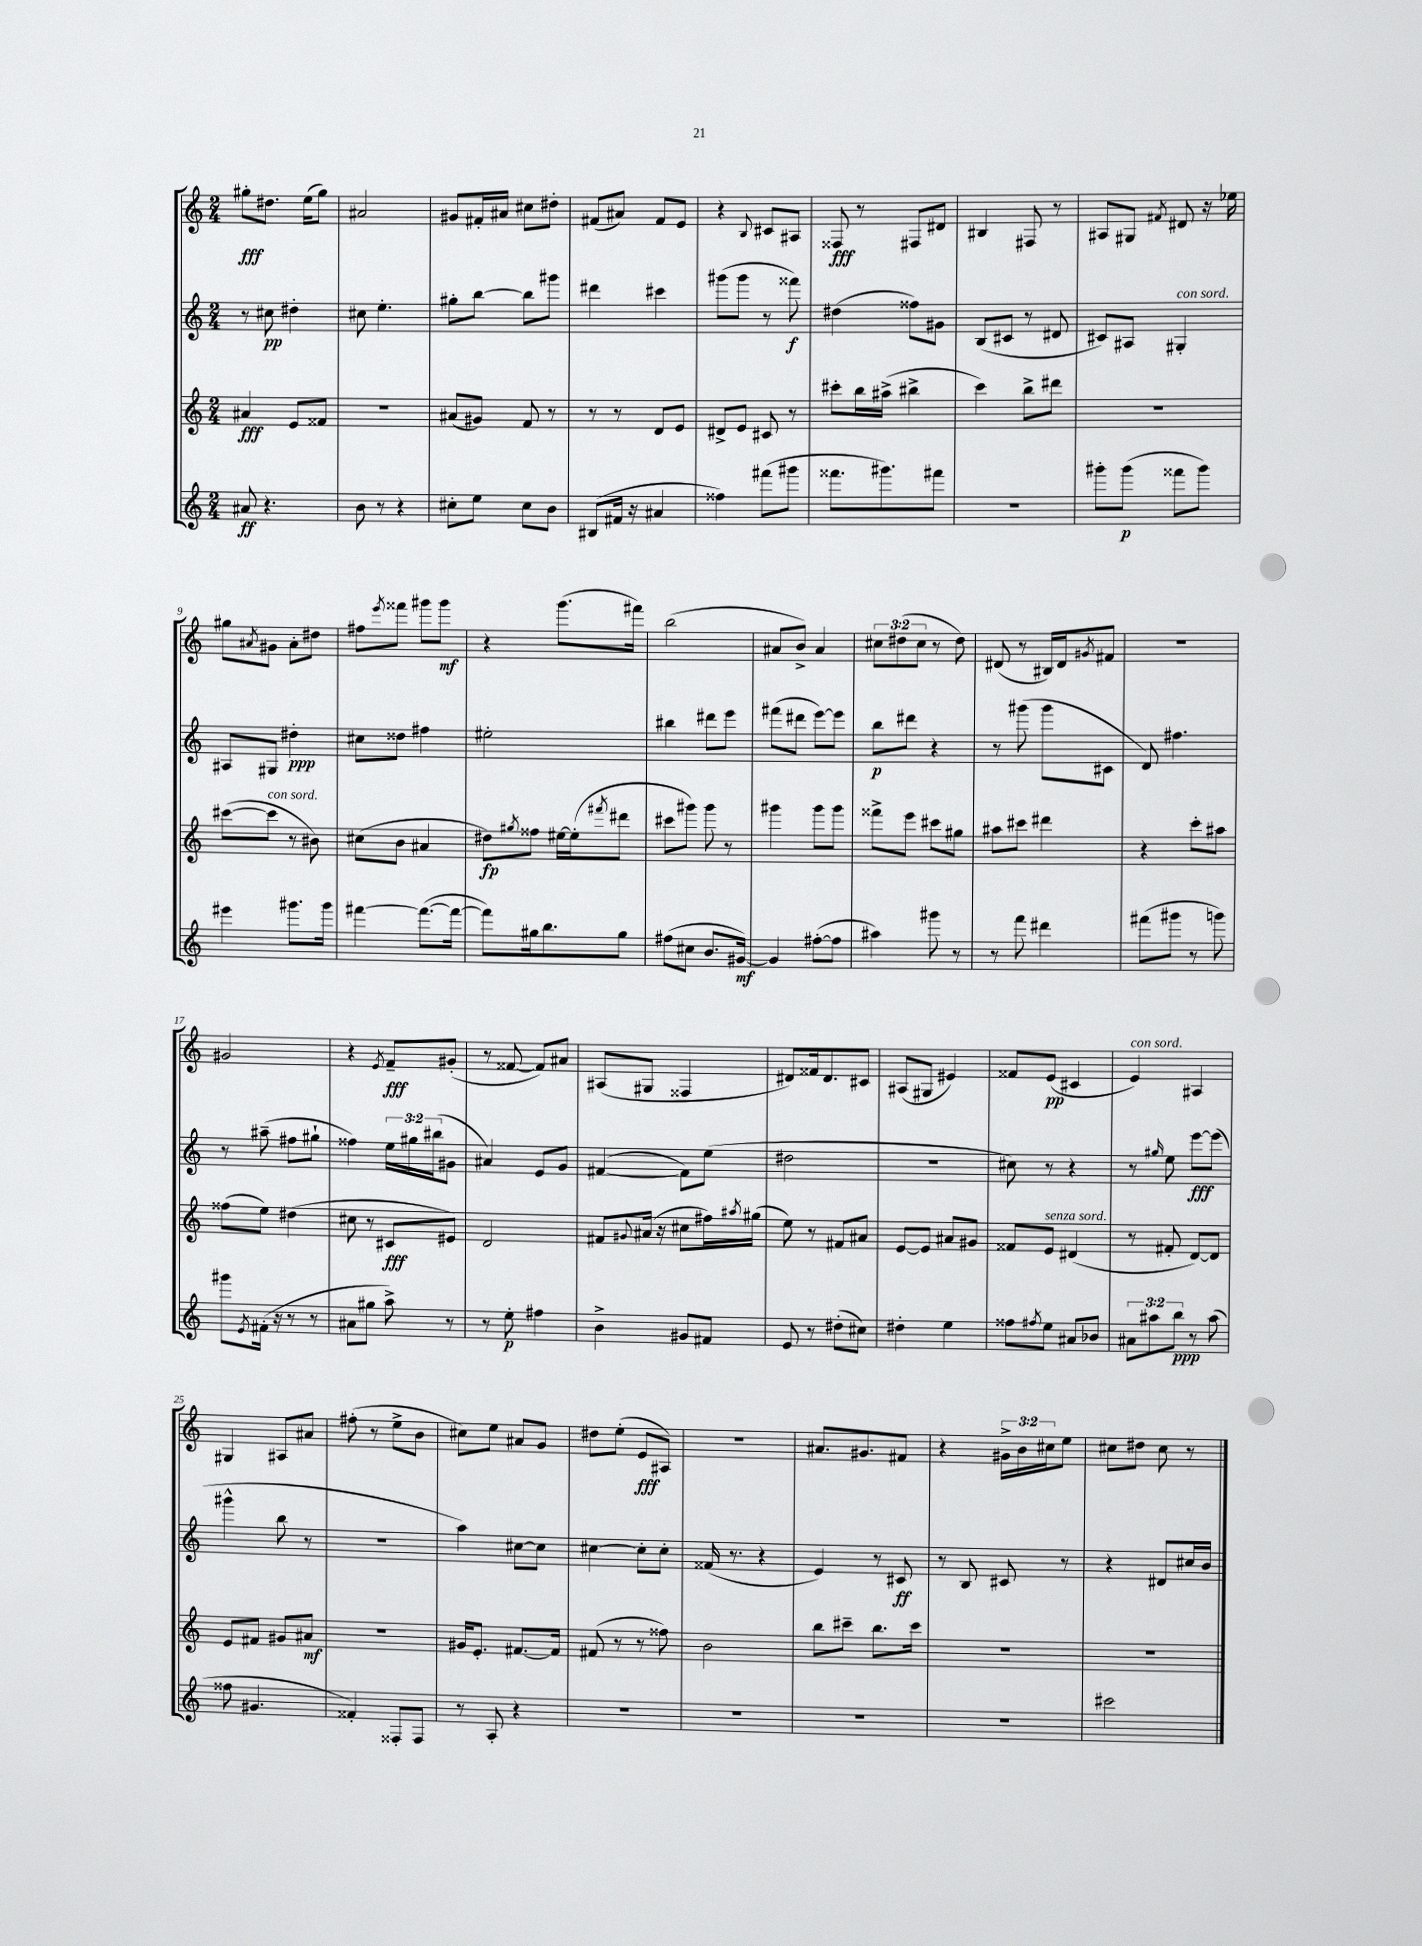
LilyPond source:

<<
\new StaffGroup <<
\new Staff = "s0" {
    \clef treble \key c \major \numericTimeSignature \time 2/4 \override Staff.TupletNumber.text = #tuplet-number::calc-fraction-text
    gis''8-.\fff dis''8. e''16( gis''8) |
    ais'2 |
    gis'8 fis'16-. ais'16 cis''8 dis''8-. |
    fis'8( ais'8) fis'8 e'8 |
    r4 \appoggiatura { b8 } cis'8 ais8 |
    fisis8\fff r8 fis8 dis'8 |
    bis4 fis8 r8 |
    ais8 gis8 \acciaccatura { fis'8 } dis'8 r16 ees''16 |
    gis''8 \acciaccatura { ais'8 } gis'8 ais'8-. dis''8 |
    fis''8 \acciaccatura { e'''8 } fisis'''8 gis'''8 gis'''8\mf |
    r4 g'''8.( fis'''16) |
    b''2( |
    ais'8 b'8->) ais'4 |
    \tuplet 3/2 { cis''8 dis''8( cis''8 } r8 dis''8) |
    dis'8( r8 bis16) dis'16 \acciaccatura { gis'8 } fis'8 |
    R2 |
    gis'2 |
    r4 \acciaccatura { e'8 } f'8--\fff gis'8-.( |
    r8 fisis'8~ fisis'8) ais'8 |
    ais8( gis8 fisis4 |
    dis'8) fisis'16 dis'8. cis'8 |
    ais8( gis8 eis'4) |
    fisis'8 e'8\pp( cis'4 |
    e'4^\markup { \italic "con sord." }) ais4 |
    gis4 ais8 ais'8 |
    fis''8-.( r8 e''8-> b'8 |
    cis''8) e''8 ais'8 g'8 |
    dis''8 e''8-.( e'8\fff ais8) |
    R2 |
    ais'8. gis'8. fis'8 |
    r4 \tuplet 3/2 { gis'16-> b'16 cis''16 } e''8 |
    cis''8 dis''8 cis''8 r8 \bar "|." |
}
\new Staff = "s1" {
    \clef treble \key c \major \numericTimeSignature \time 2/4 \override Staff.TupletNumber.text = #tuplet-number::calc-fraction-text
    r8 cis''8\pp dis''4-. |
    cis''8 e''4.-. |
    gis''8-. b''8~ b''8 gis'''8 |
    dis'''4 cis'''4 |
    gis'''8( gis'''8 r8 fisis'''8\f) |
    dis''4( fisis''8) gis'8 |
    b8( cis'8 r8 dis'8 |
    cis'8) ais8 gis4-.^\markup { \italic "con sord." } |
    ais8 gis8 dis''4-.\ppp |
    cis''8 disis''8 fis''4 |
    eis''2-. |
    bis''4 dis'''8 e'''8 |
    fis'''8( dis'''8 e'''8~) e'''8 |
    b''8\p dis'''8 r4 |
    r8 gis'''8( gis'''8 cis'8 |
    d'8) fis''4. |
    r8 ais''8--( fis''8 gis''8-! |
    fisis''4) \tuplet 3/2 { e''16 gis''16 bis''16( } gis'8 |
    ais'4) e'8 g'8 |
    fis'4~( fis'8) e''8( |
    dis''2 |
    R2 |
    cis''8) r8 r4 |
    r8 \grace { gis''16 } e''8 e'''8~\fff e'''8( |
    gis'''4-^ b''8 r8 |
    r2 |
    a''4) cis''8~ cis''8 |
    cis''4~ cis''8-. cis''8-. |
    fisis'16( r8. r4 |
    e'4) r8 cis'8\ff |
    r8 b8 cis'8 r8 |
    r4 dis'8 cis''16 b'16 \bar "|." |
}
\new Staff = "s2" {
    \clef treble \key c \major \numericTimeSignature \time 2/4
    ais'4\fff e'8 fisis'8 |
    R2 |
    ais'8( gis'8) f'8 r8 |
    r8 r8 d'8 e'8 |
    dis'8-> e'8 cis'8 r8 |
    cis'''8-. b''16 ais''16->( bis''4-> |
    c'''4) b''8-> dis'''8 |
    R2 |
    cis'''8~( cis'''8^\markup { \italic "con sord." } r8 bis'8) |
    cis''8( b'8 ais'4 |
    dis''8\fp) \acciaccatura { gis''8 } fisis''8 eis''16~ eis''16-.( \acciaccatura { fis'''8 } dis'''8 |
    cis'''8 gis'''8) gis'''8 r8 |
    gis'''4 gis'''8 gis'''8 |
    fisis'''8-> e'''8 cis'''8 gis''8 |
    ais''8 cis'''8 dis'''4 |
    r4 c'''8-. ais''8 |
    fisis''8( e''8) dis''4( |
    cis''8 r8 cis'8\fff eis'8) |
    d'2 |
    fis'8 \appoggiatura { gis'8 } ais'16( r16 cis''8 fis''16) \acciaccatura { ais''8 } gis''16( |
    e''8) r8 fis'8 ais'8 |
    e'8~ e'8 ais'8 gis'8 |
    fisis'8 e'8^\markup { \italic "senza sord." } dis'4( |
    r8 fis'8-. d'8~) d'8 |
    e'8 fis'8 gis'8 ais'8\mf |
    R2 |
    gis'16 e'8.-. fis'8.~ fis'16 |
    fis'8( r8 r8 fisis''8) |
    b'2 |
    b''8 cis'''8-- b''8. cis'''16 |
    R2 |
    R2 \bar "|." |
}
\new Staff = "s3" {
    \clef treble \key c \major \numericTimeSignature \time 2/4 \override Staff.TupletNumber.text = #tuplet-number::calc-fraction-text
    ais'8\ff r4. |
    b'8 r8 r4 |
    cis''8-. e''8 cis''8 b'8 |
    bis8( fis'16 r16 ais'4 |
    fisis''4) fis'''8( gis'''8 |
    fisis'''8. gis'''8.) fis'''8 |
    R2 |
    gis'''8-. gis'''8\p( fisis'''8 gis'''8) |
    eis'''4 gis'''8. gis'''16 |
    fis'''4~ fis'''8.~( fis'''16~ |
    fis'''8) gis''16 b''8. gis''8 |
    fis''8( cis''8 b'8. gis'16~\mf) |
    gis'4 fis''8~-.( fis''8 |
    ais''4) gis'''8 r8 |
    r8 f'''8 dis'''4 |
    fis'''8( gis'''8 r8 g'''8) |
    gis'''8 \acciaccatura { e'8 } fis'16-.( r16 r8 r8 |
    ais'8 gis''8 a''8->) r8 |
    r8 e''8-.\p fis''4 |
    b'4-> gis'8 fis'8 |
    e'8 r8 dis''8-.( cis''8) |
    dis''4-. e''4 |
    fisis''8 \acciaccatura { fis''8 } e''8 ais'8 bes'8 |
    \tuplet 3/2 { ais'8 ais''8 b''8\ppp } r8 ais''8( |
    fisis''8 gis'4. |
    fisis'4-.) fisis8-. fisis8 |
    r8 a8-. r4 |
    R2 |
    R2 |
    R2 |
    R2 |
    cis'''2 \bar "|." |
}
>>
>>
